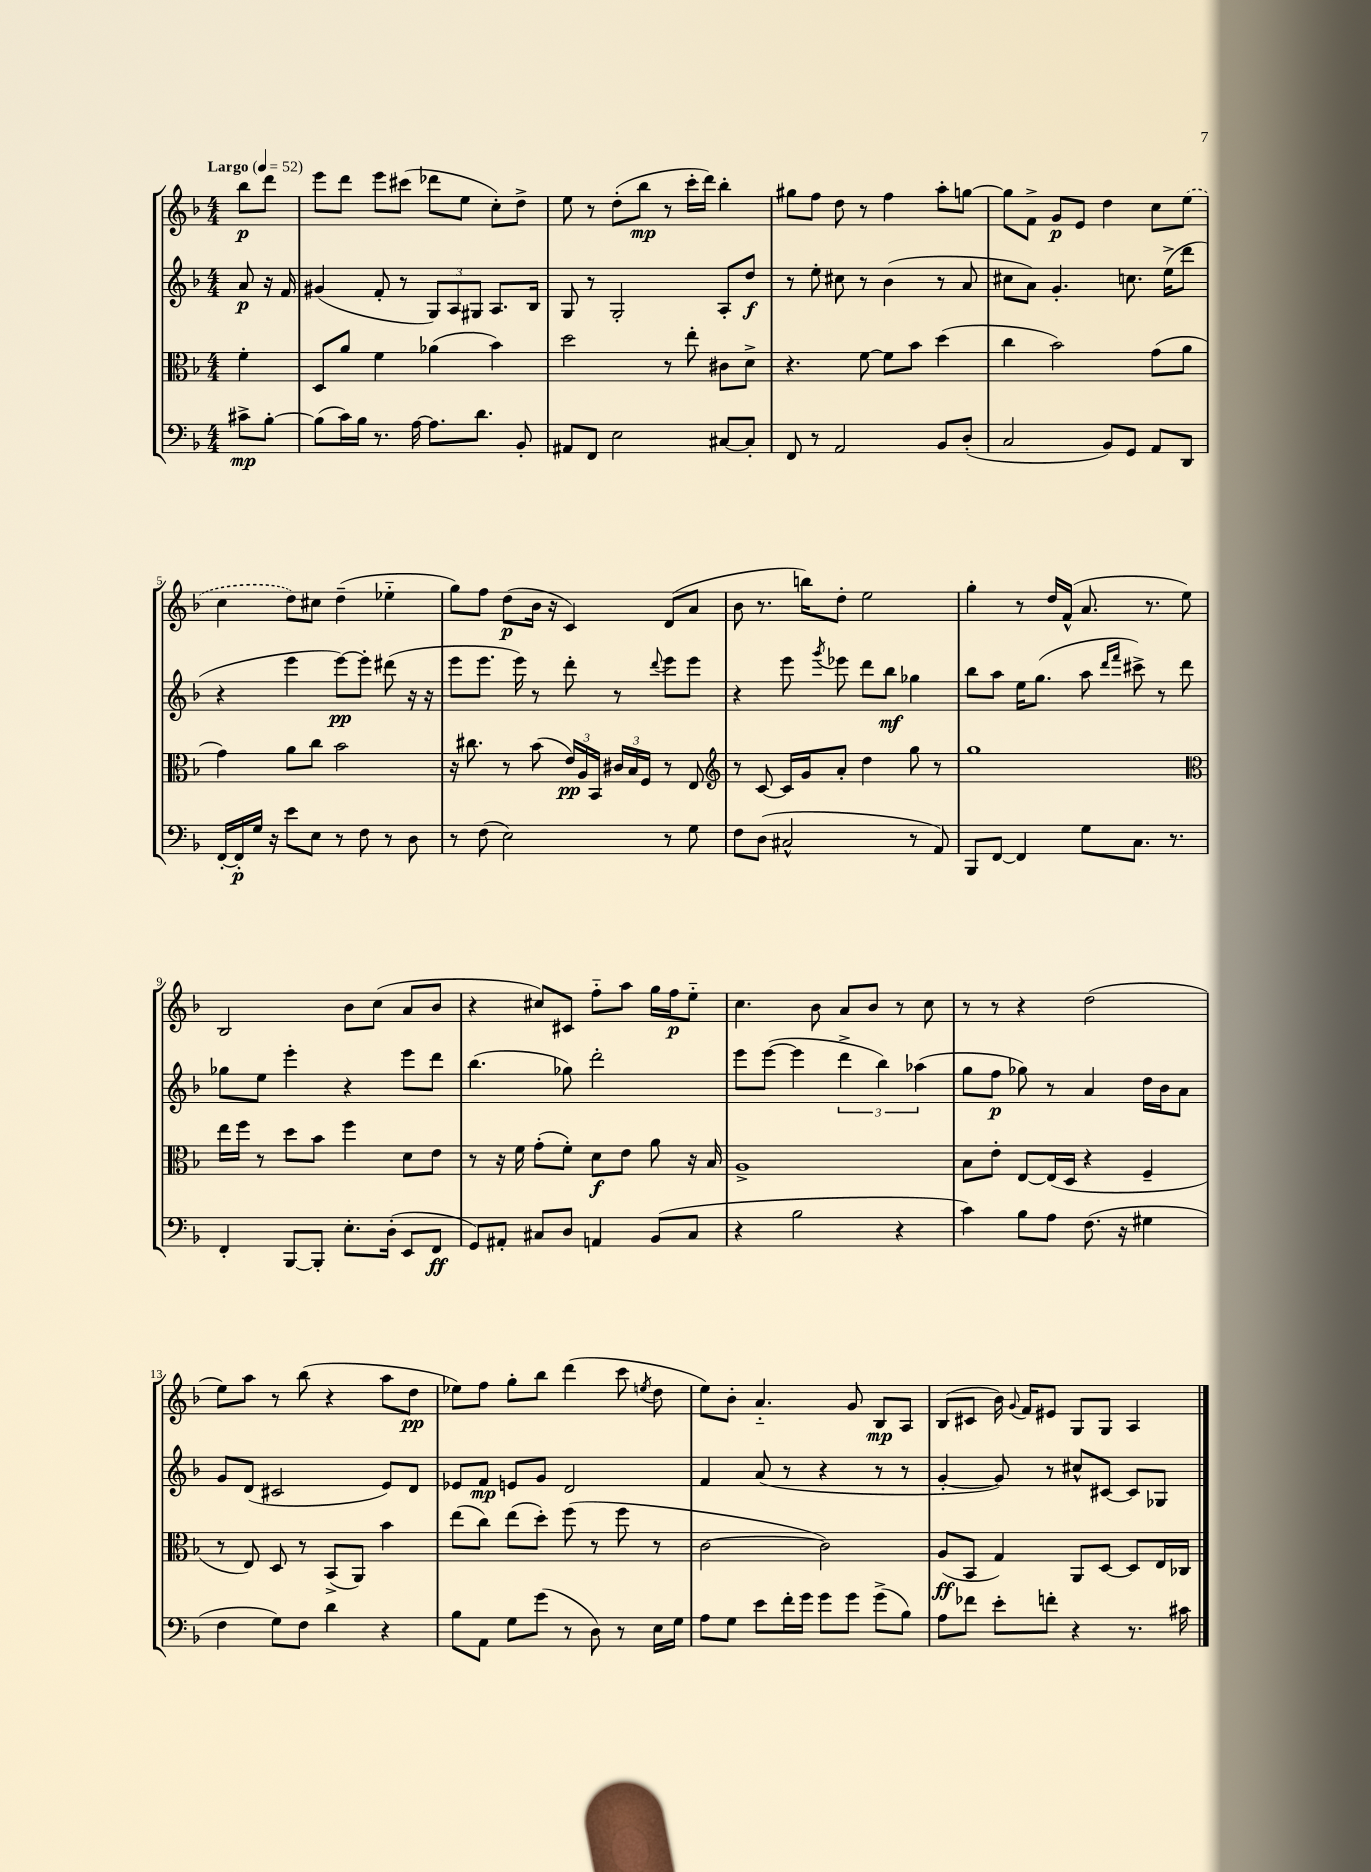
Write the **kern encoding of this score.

**kern	**kern	**kern	**kern
*staff4	*staff3	*staff2	*staff1
*clefF4	*clefC3	*clefG2	*clefG2
*k[b-]	*k[b-]	*k[b-]	*k[b-]
*M4/4	*M4/4	*M4/4	*M4/4
*MM52	*MM52	*MM52	*MM52
8c#^\L	4f'\	8a/	8bb-\L
[8B-'\J	.	16r	8ddd\J
.	.	16f/	.
=	=	=	=
(8B-\]L	8D/L	(4g#/	8eee\L
16c\L)	8a/J	.	8ddd\J
16B-\JJ	.	.	.
8.r	4f\	8f'/	8eee\L
.	.	8r	(8ccc#\J
[16A\	.	.	.
8.A\]L	(4a-\	12G/L)	8ddd-\L
.	.	12A/	.
.	.	.	8ee\J
.	.	12G#/J	.
8.d\J	.	.	.
.	4b-\)	8.A/L	8cc'\L)
8BB-'/	.	.	8dd^\J
.	.	16B-/Jk	.
=	=	=	=
8AA#/L	2dd\	8G/	8ee\
8FF/J	.	8r	8r
2E\	.	2G'/	(8dd'\L
.	.	.	8bb-\J
.	8r	.	8r
.	8ee'\	.	16ccc'\LL
.	.	.	16ddd\JJ)
[8C#/L	8c#\L	8A'/L	4bb-'\
8C#'/]J	8d^\J	8dd/J	.
=	=	=	=
8FF/	4.r	8r	8gg#\L
8r	.	8ee'\	8ff\J
2AA/	.	8cc#\	8dd\
.	[8f\	8r	8r
.	8f\]L	(4b-\	4ff\
.	8b-\J	.	.
8BB-/L	(4dd\	8r	8aa'\L
(8D'/J	.	8a/	[8gg\J
=	=	=	=
2C/	4cc\	8cc#\L	8gg\]L
.	.	8a\J)	8f^\J
.	2b-\)	4.g'/	8g/L
.	.	.	8e/J
8BB-/L)	.	.	4dd\
8GG/J	.	8.cc\	.
8AA/L	(8g\L	.	8cc\L
.	.	(16ee^\LK	.
8DD/J	8a\J	8ddd\J	(8ee\J
=	=	=	=
[16FF'/LL	4g\)	4r	4cc\
16FF'/]	.	.	.
16G/JJ	.	.	.
16r	.	.	.
8e\L	8a\L	4eee\	8dd\L)
8E\J	8cc\J	.	8cc#\J
8r	2b-\	[8eee\L)	(4dd~\
8F\	.	8eee'\]J	.
8r	.	(8ddd#\	4ee-'~\
8D\	.	16r	.
.	.	16r	.
=	=	=	=
8r	16r	8eee\L	8gg\L)
.	8.cc#\	.	.
(8F\	.	8.eee\J	8ff\J
2E\)	8r	.	(8dd\L
.	.	16eee\)	.
.	(8b-\	8r	16b-\Jk
.	.	.	16r
.	24e/LL)	8ddd'\	4c/)
.	24A/	.	.
.	24BB-/JJ	.	.
.	24c#/LL	8r	.
.	24B-/	.	.
.	24F/JJ	.	.
.	.	8qqddd/	.
8r	8r	8eee\L	(8d/L
8G\	8E/	8eee\J	8a/J
=	=	=	=
*	*clefG2	*	*
8F\L	8r	4r	8b-\
(8D\J	[8c/	.	8.r
2C#^^/	16c/]LL	8eee\	.
.	16g/J	.	16bb\LK)
.	.	8qggg/	.
.	8a'/J	8eee-\	8dd'\J
.	4dd\	8ddd\L	2ee\
.	.	8bb-\J	.
8r	8gg\	4gg-\	.
8AA/)	8r	.	.
=	=	=	=
8BBB-/L	1gg	8bb-\L	4gg'\
[8FF/J	.	8aa\J	.
4FF/]	.	16ee\LK	8r
.	.	(8.gg\J	.
.	.	.	16dd/LL
.	.	.	(16f^^/JJ
8G\L	.	8aa\	8.a/
.	.	16qqddd/LL	.
.	.	16qqfff/JJ	.
8.C\J	.	8ccc#^\)	.
.	.	.	8.r
.	.	8r	.
8.r	.	.	.
.	.	8ddd\	8ee\)
=	=	=	=
*	*clefC3	*	*
4FF'/	16ee\LL	8gg-\L	2B-/
.	16ff\JJ	.	.
.	8r	8ee\J	.
[8BBB-/L	8dd\L	4eee'\	.
8BBB-'/]J	8b-\J	.	.
8.E'\L	4ff\	4r	8b-\L
.	.	.	(8cc\J
(16D'\Jk	.	.	.
8EE/L	8d\L	8eee\L	8a/L
8FF/J	8e\J	8ddd\J	8b-/J
=	=	=	=
8GG/L)	8r	(4.bb-\	4r
8AA#'/J	16r	.	.
.	16f\	.	.
8C#/L	(8g'\L	.	8cc#/L)
8D/J	8f'\J)	8gg-\)	8c#/J
4AA/	8d\L	2ddd'\	8ff'~\L
.	8e\J	.	8aa\J
(8BB-/L	8a\	.	16gg\LL
.	.	.	16ff\J
8C#/J	16r	.	8ee'~\J
.	16B-/	.	.
=	=	=	=
4r	1A^	8eee\L	4.cc\
.	.	([8eee\J	.
2B-\	.	4eee\]	.
.	.	.	8b-\
.	.	6ddd^\	8a/L
.	.	.	8b-/J
.	.	6bb-\)	.
4r	.	.	8r
.	.	(6aa-\	.
.	.	.	8cc\
=	=	=	=
4c\)	8B-\L	8gg\L	8r
.	8e'\J	8ff\J	8r
8B-\L	[8E/L	8gg-\)	4r
8A\J	(16E/]L	8r	.
.	16D/JJ	.	.
(8.F\	4r	4a/	(2dd\
16r	.	.	.
4G#\	4F~/	16dd\LL	.
.	.	16b-\J	.
.	.	8a\J	.
=	=	=	=
4F\	8r	8g/L	8ee\L)
.	8E/)	(8d/J	8aa\J
8G\L)	8D/	2c#/	8r
8F\J	8r	.	(8bb-\
4d\	(8BB-^/L	.	4r
.	8AA/J)	.	.
4r	4b-\	8e/L)	8aa\L
.	.	8d/J	8dd\J
=	=	=	=
8B-\L	(8ee\L	8e-/L	8ee-\L)
8AA\J	8cc\J)	8f/J	8ff\J
8G\L	(8ee\L	8e/L	8gg'\L
(8g\J	8dd'\J)	8g/J	8bb-\J
8r	(8ff\	2d/	(4ddd\
8D\)	8r	.	.
8r	8ff\	.	8ccc\
.	.	.	8qee/
16E\LL	8r	.	8dd\
16G\JJ	.	.	.
=	=	=	=
8A\L	[2c\	4f/	8ee\L)
8G\J	.	.	8b-'\J
8e\L	.	(8a/	4.a'~/
16f'\L	.	8r	.
16g\JJ	.	.	.
8g\L	2c\])	4r	.
8g\J	.	.	8g/
(8g^\L	.	8r	8B-/L
8B-\J)	.	8r	8A/J
=	=	=	=
8A\L	(8A/L	[4g'/	(8B-/L
8f-\J	8BB-/J	.	8c#/J
8e'\L	4G/)	8g/])	16b-\)
.	.	.	8qqg/
.	.	.	16f/LK
8f'\J	.	8r	8e#/J
4r	8AA/L	8cc#^^/L	8G/L
.	[8D/J	[8c#/J	8G/J
8.r	8D/]L	8c#/]L	4A/
.	16E/L	8G-/J	.
16c#\	16C-/JJ	.	.
==	==	==	==
*-	*-	*-	*-
